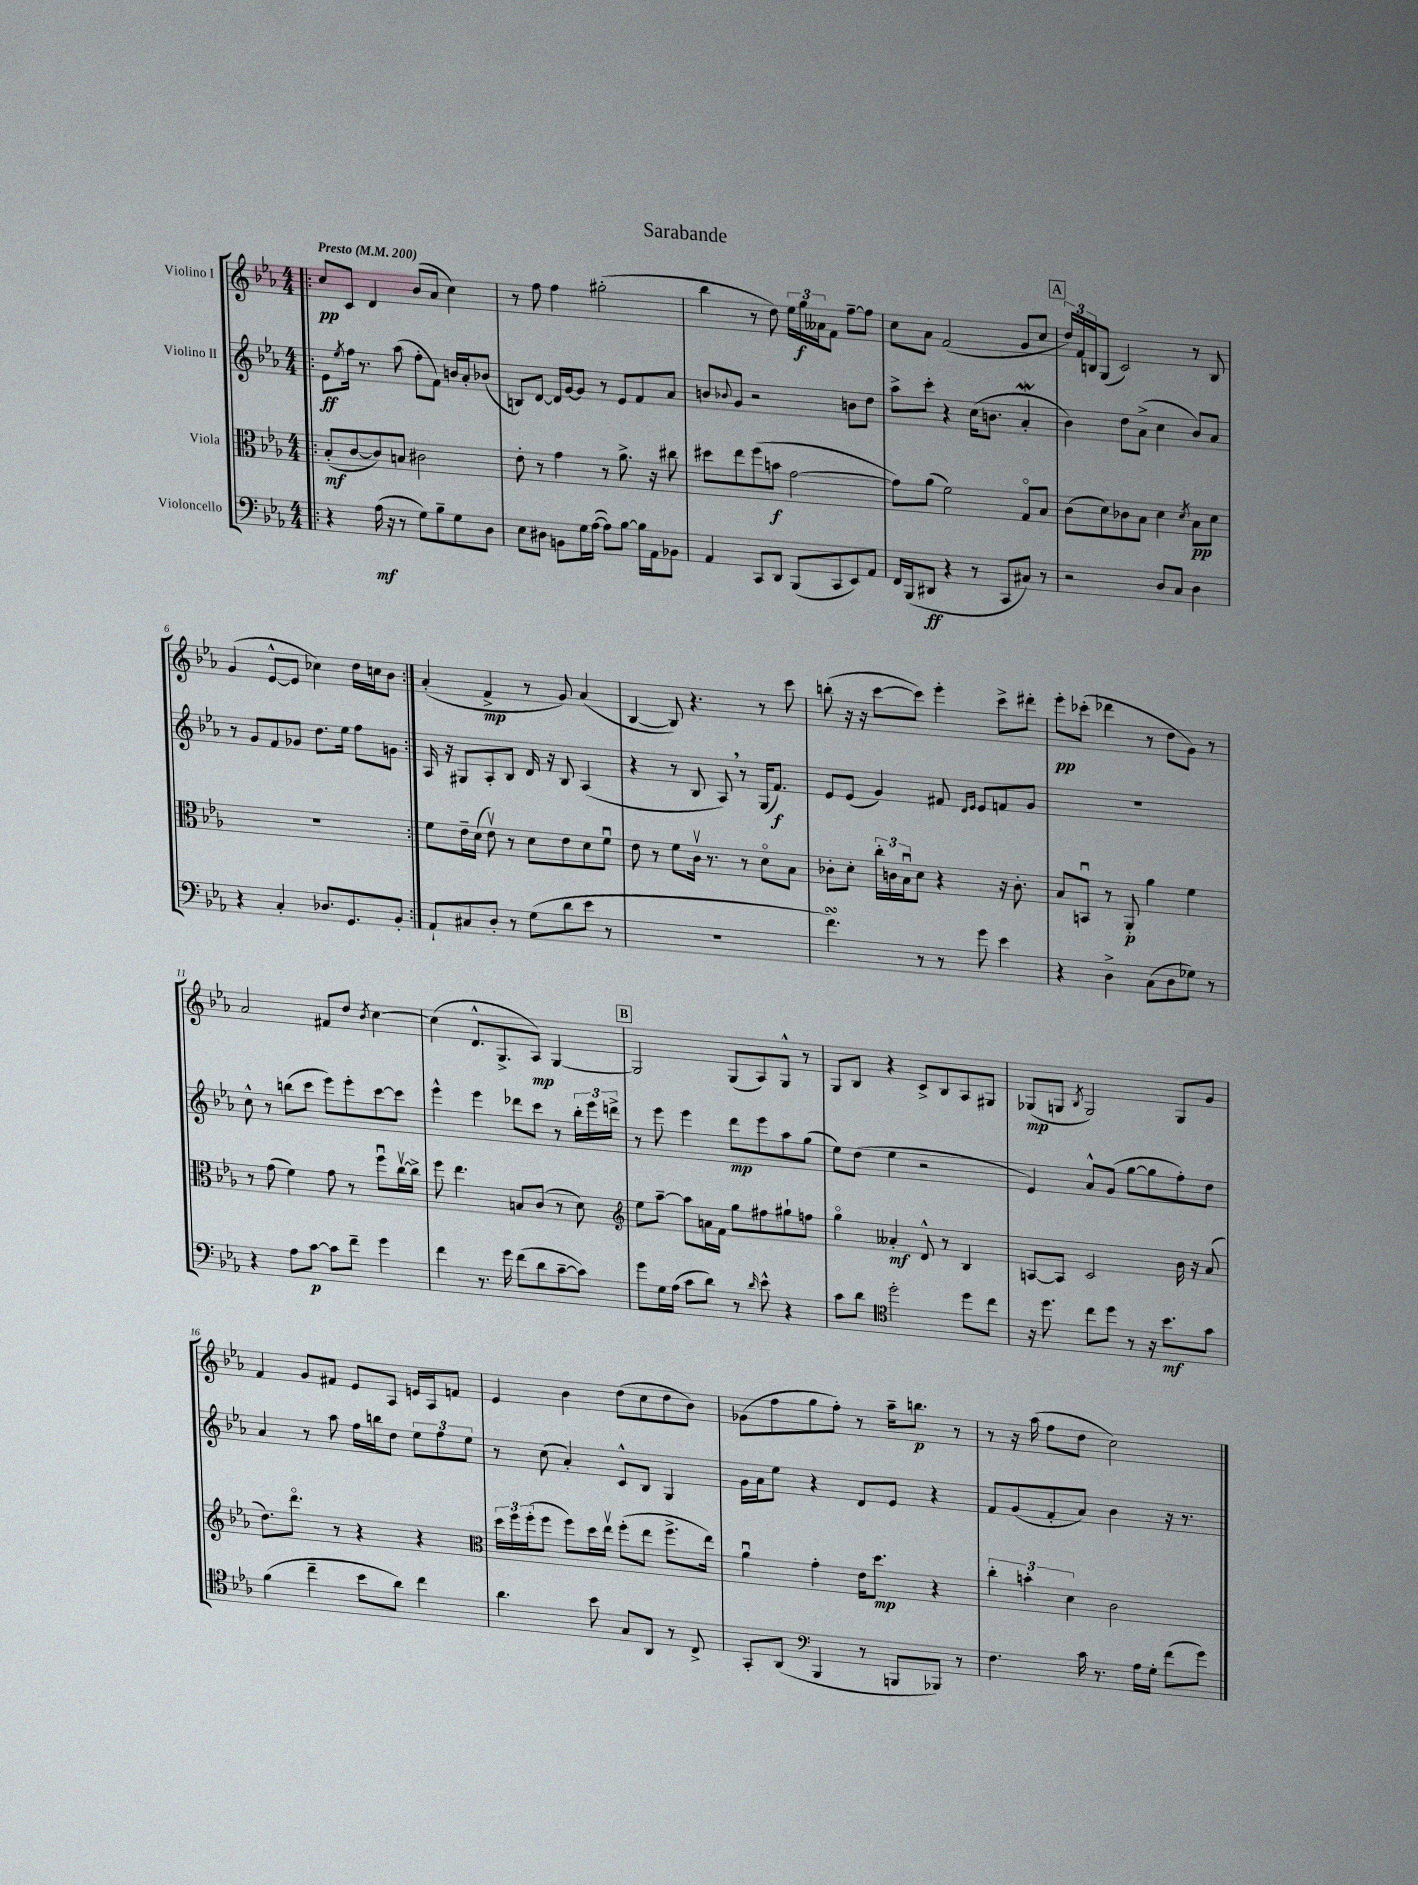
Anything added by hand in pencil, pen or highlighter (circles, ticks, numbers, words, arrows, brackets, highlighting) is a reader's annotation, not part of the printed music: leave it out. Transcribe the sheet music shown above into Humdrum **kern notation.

**kern	**kern	**kern	**kern
*staff4	*staff3	*staff2	*staff1
*clefF4	*clefC3	*clefG2	*clefG2
*k[b-e-a-]	*k[b-e-a-]	*k[b-e-a-]	*k[b-e-a-]
*M4/4	*M4/4	*M4/4	*M4/4
*MM200	*MM200	*MM200	*MM200
=!|:	=!|:	=!|:	=!|:
4r	(8B-'	8e-	8cc
.	.	8qee-	.
.	[8c	16ff	8c
.	.	8.r	.
(16A-	8c])	.	4d
16r	.	.	.
8r	8B	(8aa-	.
8G)	2c#	8ff'	(8b-
8B-~	.	8f)	8a-
8G	.	16b	4cc)
.	.	16a-'	.
8D	.	(8b-	.
=	=	=	=
8E-	8e-'	8B)	8r
8D#	8r	[8d	8ff
8BB	4g	16d]	4ff
.	.	[16g	.
16G	.	8g]	.
([16A-	.	.	.
8A-])	8r	8r	(2gg#'
[8B-	8.a-^	8e-	.
16B-]	.	8f	.
16AA-	16r	.	.
8BB-	8cc#	8a-	.
=	=	=	=
4AA-	8dd#	8b	4bb-
.	.	8qqb-	.
.	8ee-	8g	.
8CC	(8ff	2r	8r
8DD	8b	.	8dd)
(8BBB-	[2g	.	24ee-
.	.	.	24gg
.	.	.	24a--
8CC	.	.	8f
8EE-)	.	8b	[8ff~
8AA-	.	8dd	8ff]
=	=	=	=
16FF	8g])	8aa-^	8cc
(16BBB-	.	.	.
8DD#	(8a-	8ccc'	8a-
4r	2f)	4r	(2f
8r	.	(16cc	.
.	.	8.b	.
8CC	.	.	.
8C#)	8Go	4a-'	8g
8r	8B-	.	8cc
=	=	=	=
2r	(8c	4b-)	24dd)
.	.	.	24f
.	.	.	24B
.	8d)	.	(8G
.	8c-	8dd	2c)
.	8B-	(8a-^	.
8D	4d	4cc	.
8C	.	.	.
.	8qd	.	.
4D	8B-	8b-)	8r
.	8d	8a-	8B
=	=	=	=
4r	1r	8r	(4g
.	.	8g	.
4C'	.	8f	[8e-^^
.	.	8g-	8e-]
8.D-	.	8.dd	4cc-)
8.GG	.	16ee-	.
.	.	8ff	16dd
.	.	.	16cc
8BB-'	.	8g	8b-
=:|!	=:|!	=:|!	=:|!
8AA-`	8f	16A-	(4a-'
.	.	16r	.
8C#	16e-~	8G#	.
.	(16d	.	.
8D'	8e-v)	8A-'	4f^
8r	8r	8B-	.
(8G	8d	16d	8r
.	.	16r	.
8d	8e-	8B-	8g)
8e-	8d	(4A-	(4a-
8r	8fu	.	.
=	=	=	=
1r	8e-	4r	[4B-
.	8r	.	.
.	8f	8r	8B-])
.	16cv	8B-	4.r
.	8.r	.	.
.	.	8A-)	.
.	8r	8r	.
.	8do	(16G	8r
.	.	8.f)	.
.	8B-	.	8ccc
=	=	=	=
4.f)	8c-'	8e-	(8bb'
.	8d'	(8e-	16r
.	.	.	16r
.	24cc'	4g)	[8ccc
.	24c	.	.
.	24B-u	.	.
8r	8d	.	8ccc])
8r	4r	8f#	4eee-'
.	.	16qqd	.
.	.	16qqe-	.
8g	.	8e-	.
4e-	16r	8f	8ccc^
.	8.c'	.	.
.	.	8g	8ddd#'
=	=	=	=
4r	8B-	1r	8eee-'
.	8BBu	.	(8ccc-'
4D^	8r	.	4ddd-
.	8AA-'	.	.
(8C	4a-	.	8r
8D	.	.	8dd
8G-)	4f	.	8g)
8r	.	.	8r
=	=	=	=
4r	8r	8cc^^	2a-
.	(8g	8r	.
8A-	4f)	(8bb	.
[8c	.	8ccc	.
8c]	8g	8eee-)	8f#
8f~	8r	8eee-'	8dd
.	.	.	8qb-
4g	8ffu	[8ccc	[4cc
.	[16ccv	8ccc]	.
.	16cc^]	.	.
=	=	=	=
4f	8ff	4eee-^^	(4cc]
.	4.ee-	.	.
8.r	.	4eee-	8.d^^
16g	.	.	8.G^
(8f	8B	8ddd-	.
8d	(8c	8ccc	8A-)
[8c~	8r	8r	[4G
8c])	8d)	24bb-'	.
.	.	24eee-	.
.	.	24ddd^	.
=	=	=	=
*	*clefG2	*	*
8g	8ee-	8r	2G]
16G	[8aa-~	8eee-	.
(16A-	.	.	.
8c	8aa-]	4eee-	.
8d)	16a	.	.
.	16f	.	.
8r	8gg	8ddd	(8G
16qqd	.	.	.
8e-^^	8ff#	8eee-	8A-)
4r	8gg#`	8aa-	8G^^
.	8ff	(8gg	8r
=	=	=	=
8c	4ggo	8ee-)	8G
8d	.	(8dd	8B-
*clefC4	*	*	*
2dd'	4a--'	4ee-	4r
.	8d^^	2r	8c^
.	8r	.	8B-
8dd	4B-	.	8A-
8cc	.	.	8G#
=	=	=	=
16r	[8A	4e-)	(8G-
8.dd	.	.	.
.	8A]	.	8G
.	.	.	8qB-
8cc	2c	8a-^^	2G)
8dd	.	(8g	.
8r	.	[8gg	.
16r	.	8gg]	.
8.b-	.	.	.
.	16b-	8ff')	8G
.	16r	.	.
8g	(8a-	8dd	8g
=	=	=	=
(4f	8.dd)	4a-	4f
.	8.dddo	.	.
4cc~	.	8r	8g
.	8r	8aa-	8f#
8b-	4r	16ff	8e-
.	.	16bb	.
8a-)	.	8dd	8A-
4cc	4r	12ee-	16e
.	.	.	16A-
.	.	12ff	.
.	.	.	8f
.	.	12ee-	.
=	=	=	=
*	*clefC3	*	*
4.a-	24dd	8r	4e-
.	24ff	.	.
.	(24ff'	.	.
.	8ff	(8cc	.
.	8ff)	4a-')	4b-
8b-	16dd	.	.
.	16ee-v	.	.
8G	(8ff'	8c^^	(8dd
8AA-	8ee-	8B-	8cc
8r	8.ff^	4G	8dd
8C^	.	.	8b-)
.	16ee-)	.	.
=	=	=	=
8GG'	4a-u	16g	(8g-
.	.	16a-	.
(8AA-	.	8ee-	8ff
*clefF4	*	*	*
4BBB-	4g'	4r	8gg
.	.	.	8ff')
8r	16e-	8d	8r
.	8.dd	.	.
8BBB	.	8e-	16aa-~
.	.	.	8.bb
8BBB-)	4r	4r	.
8r	.	.	8r
=	=	=	=
4.F	6cc'	8f	8r
.	.	(8g	16r
.	6b'	.	.
.	.	.	(16aa-
.	.	8f'	8ff
.	6d	.	.
16c	.	8a-)	8dd
8.r	.	.	.
.	2c	4b-	2cc)
16A-	.	.	.
16G'	.	.	.
(8f	.	16r	.
.	.	8.r	.
8g)	.	.	.
==	==	==	==
*-	*-	*-	*-
